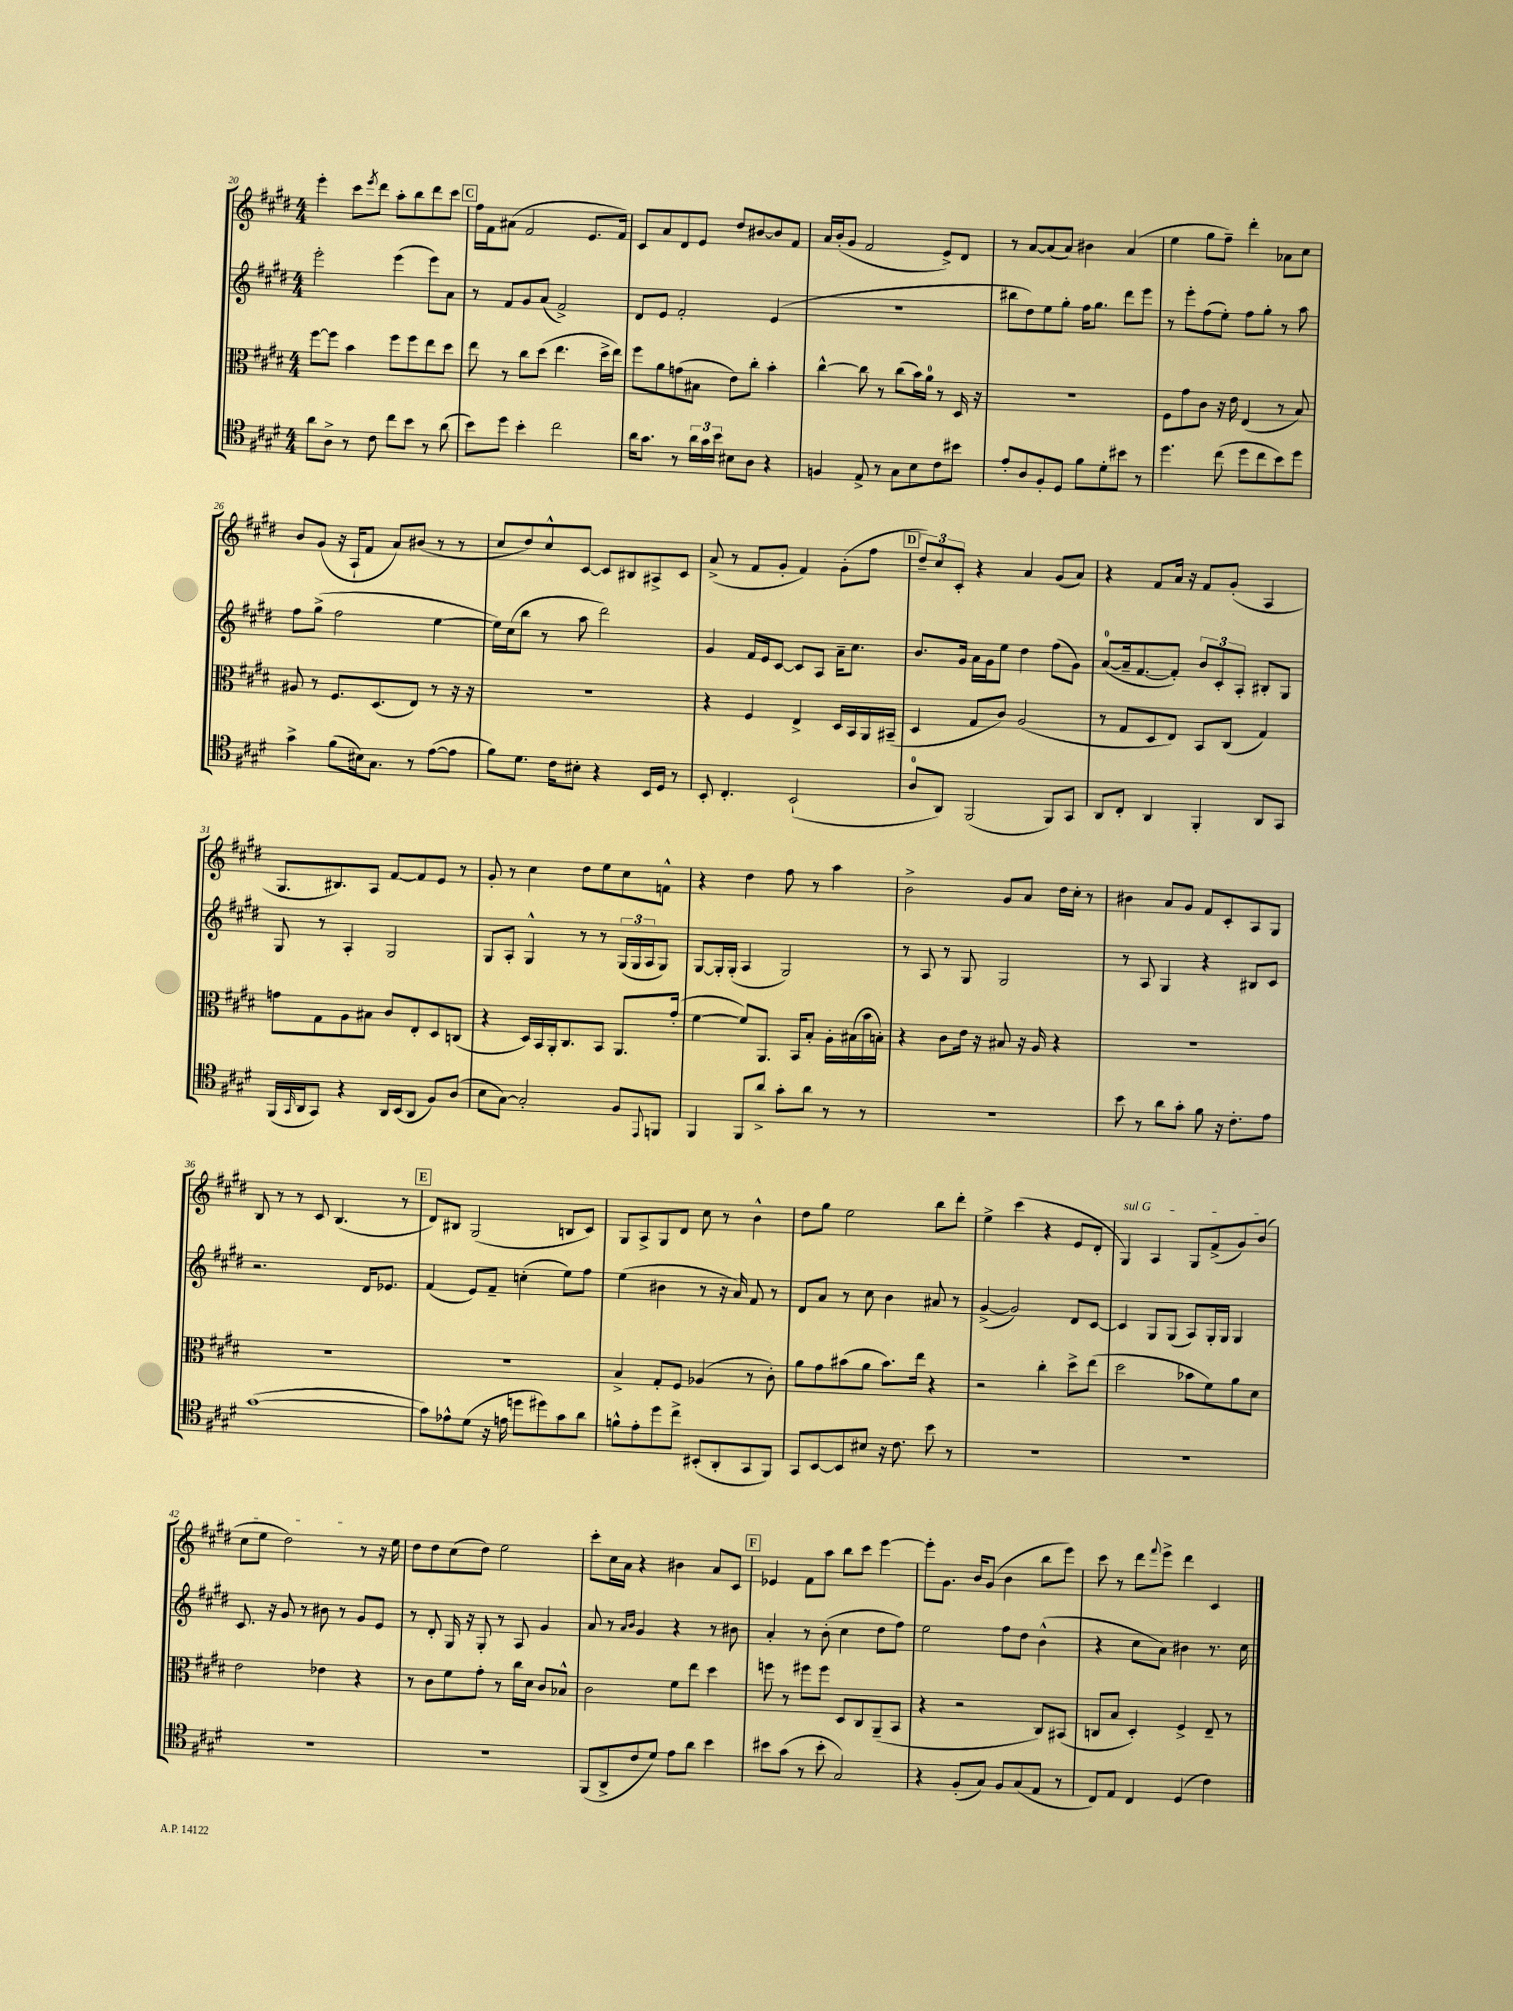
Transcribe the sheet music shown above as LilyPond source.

<<
\new StaffGroup <<
\new Staff = "s0" {
    \clef treble \key e \major \numericTimeSignature \time 4/4
    e'''4-. cis'''8 \acciaccatura { e'''8 } dis'''8 a''8-. b''8 dis'''8 cis'''8 |
    \mark \markup { \box "C" } fis''16 fis'16 ais'8( fis'2 e'8. fis'16) |
    cis'8 a'8 dis'8 e'8 dis''8 bis'8~ bis'8 fis'8 |
    a'16 b'16-.( gis'8 fis'2 e'8->) dis'8 |
    r8 a'8~ a'8( a'8) bis'4 a'4( |
    e''4 gis''8 fis''8--) dis'''4-. aes'8 cis''8 |
    b'8 gis'8( r16 a16-! fis'8 a'8) bis'8( r8 r8 |
    cis''8 dis''8) cis''8-^ cis'8~ cis'8 bis8 ais8-> cis'8 |
    a'8->( r8 fis'8 gis'8-. fis'4) gis'8-.( fis''8 |
    \mark \markup { \box "D" } \tuplet 3/2 { dis''8--) cis''8 cis'8-. } r4 a'4 gis'8( a'8) |
    r4 fis'8 a'16 r16 fis'8 gis'8-.( a4 |
    gis8. bis8.) a8 fis'8~ fis'8 e'8 r8 |
    gis'8-. r8 cis''4 dis''8 e''8 cis''8 f'8-^ |
    r4 dis''4 fis''8 r8 a''4 |
    b'2-> gis'8 a'8 dis''16 cis''16-. r8 |
    bis'4 a'8 gis'8 fis'8 cis'8-. a8 gis8 |
    b8 r8 r8 cis'8 b4.( r8 |
    \mark \markup { \box "E" } dis'8) bis8 gis2( b8 cis'8) |
    gis8 a8-> gis8 dis'8 cis''8 r8 b'4-^ |
    dis''8 gis''8 e''2 b''8 dis'''8-. |
    e''4-> cis'''4( r4 e'8 dis'8-. |
    \once \override TextSpanner.bound-details.left.text = \markup { \italic "sul G" } gis4\startTextSpan) a4 gis8 fis'8->( gis'8) b'8( |
    cis''8 e''8 dis''2\stopTextSpan) r8 r16 e''16 |
    dis''8 dis''8 cis''8( dis''8) e''2 |
    cis'''8-. cis''16 a'16 r4 bis'4 a'8 cis'8 |
    \mark \markup { \box "F" } ees'4 fis'8 a''8 b''8 cis'''8 e'''4~ |
    e'''8-. gis'8. b'16 gis'8( b'4 b''8 e'''8) |
    cis'''8 r8 dis'''8 \appoggiatura { fis'''8 } e'''8-> dis'''4 cis'4 \bar "|." |
}
\new Staff = "s1" {
    \clef treble \key e \major \numericTimeSignature \time 4/4
    e'''2-. e'''4( e'''8) a'8 |
    \mark \markup { \box "C" } r8 fis'8 gis'8 a'8( fis'2->) |
    dis'8 e'8 fis'2-. e'4( |
    r1 |
    bis''8 dis''8) e''8 gis''8-. fis''16 gis''8. dis'''8 e'''8 |
    r8 e'''8-. fis''8( e''8-.) fis''8 gis''8-. r8 a''8 |
    fis''8 gis''8->( fis''2 e''4~ |
    e''16) cis''16( b''8 r8 a''8 dis'''2) |
    gis'4 fis'16 e'16 cis'8~ cis'8 a8 a'16-- cis''8. |
    \mark \markup { \box "D" } b'8. gis'16 a'16 gis'16 e''8 dis''4 fis''8( gis'8) |
    a'8-0~( a'16-- fis'8.~ fis'8-.) \tuplet 3/2 { b'8 cis'8-. a8-. } bis8-. gis8 |
    gis8 r8 a4-. gis2 |
    gis8 a8-. gis4-^ r8 r8 \tuplet 3/2 { gis16( gis16 a16 } gis8) |
    gis8~ gis16-. gis16-.( a4 gis2) |
    r8 a8 r8 gis8 gis2 |
    r8 a8 gis4 r4 bis8 cis'8 |
    r2. dis'16 ees'8. |
    \mark \markup { \box "E" } fis'4( e'8) fis'8-- c''4-.( e''8) fis''8 |
    e''4( bis'4 r8 r16 a'16) fis'8 r8 |
    dis'8 a'8 r8 cis''8 b'4 ais'8 r8 |
    gis'4~->( gis'2) dis'8 cis'8~ |
    cis'4 gis8 gis8( a8) gis16-. gis16 gis4 |
    cis'8. r16 gis'8 r8 bis'8 r8 gis'8 e'8 |
    r8 dis'8-. gis16 r16 gis8-. r8 a8 gis'4 |
    a'8 r8 \grace { a'16 b'16 } gis'4 r4 r8 bis'8 |
    \mark \markup { \box "F" } a'4-. r8 b'8-.( cis''4 dis''8 fis''8) |
    e''2 fis''8 dis''8 b'4-^( |
    r4 cis''8 a'8) bis'4 r8. cis''16 \bar "|." |
}
\new Staff = "s2" {
    \clef alto \key e \major \numericTimeSignature \time 4/4
    fis''8~ fis''8 b'4 fis''8 fis''8 e''8 dis''8 |
    \mark \markup { \box "C" } e''8 r8 cis''8 dis''8( e''4. dis''16-> e''16) |
    fis''8 a'8 g'8( bis8 e'8) cis''8-. b'4-. |
    cis''4~-^ cis''8 r8 cis''8( b'16) a'16-0 r8 dis16 r16 |
    R1 |
    fis8 gis'8 cis'8 r16 e'16 e4( r8 b8) |
    ais8 r8 fis8. dis8.( e8) r8 r16 r16 |
    R1 |
    r4 fis4 e4-> dis16 b,16 a,16 bis,16--( |
    \mark \markup { \box "D" } dis4 gis8 cis'8) a2( |
    r8 gis8 dis8 e8) b,8 cis8( gis4) |
    g'8 gis8 a8 bis8 cis'8 e8-. dis8 c8( |
    r4 dis16) b,16 a,16-. cis8. b,8 a,8. gis'16-.( |
    fis'4~ fis'8) a,8. b,16 b8-. a16-. bis16( b'16 b16-.) |
    r4 cis'8 e'16 r16 bis8 r16 a16 r4 |
    R1 |
    R1 |
    \mark \markup { \box "E" } R1 |
    b4-> gis8-. fis8 aes4( r8 cis'8-.) |
    a'8 gis'8 bis'8( a'8 bis'8.) e''16 r4 |
    r2 cis''4-. dis''8-> e''8( |
    dis''2 bes'8 fis'8) a'8 dis'8 |
    e'2 ees'4 r4 |
    r8 cis'8 fis'8 gis'8-. r8 cis''16 dis'16 cis'8 bes8-^ |
    cis'2 fis'8 e''8 dis''4 |
    \mark \markup { \box "F" } f''8 r8 fis''8 fis''8 dis8 cis8 a,8--( b,8 |
    r4 r2 cis8) bis,8( |
    c8 b8 dis4-.) fis4-> e8-- r8 \bar "|." |
}
\new Staff = "s3" {
    \clef tenor \key e \major \numericTimeSignature \time 4/4
    a'8 a8-> r8 cis'8 cis''8 b'8 r8 a'8( |
    \mark \markup { \box "C" } b'8) dis''8 b'4-. cis''2 |
    a'16 gis'8. r8 \tuplet 3/2 { a'16 gis'16 b'16 } bis8 a8 r4 |
    f4 e8-> r8 gis8 b8 cis'8 bis'8 |
    e'8-. a8 fis8-. dis8 fis'8 dis'8-. bis'8 r8 |
    dis''4. cis''8( dis''8 cis''8 b'8) dis''8 |
    gis'4-> fis'8( bis16) gis8. r8 e'8~( e'8 |
    fis'8) dis'8. cis'16 bis8-. r4 b,16 dis16 r8 |
    b,8-. cis4.-. b,2-!( |
    \mark \markup { \box "D" } a8-0 a,8) fis,2( fis,8) gis,8 |
    a,8 cis8-. a,4 fis,4-. a,8 gis,8 |
    fis,16( \grace { gis,16 } a,16 gis,8) r4 a,16 b,16( a,8 fis8) a8( |
    b8 gis8~) gis2-. fis8 \appoggiatura { e,8 } f,8 |
    fis,4 fis,8 a'8-> gis'8-. a'8 r8 r8 |
    R1 |
    b'8 r8 a'8 gis'8-. fis'8 r16 cis'8.-. e'8 |
    gis'1~( |
    \mark \markup { \box "E" } gis'8) ees'8-^ dis'8( r16 e'16 d''8 dis''8) gis'8 a'8 |
    f'8-^ e'8-. dis''8 cis''8-> bis,8-.( a,8-. gis,8 fis,8) |
    gis,8 b,8~ b,8 bis8 r16 cis'8. b'8 r8 |
    R1 |
    R1 |
    R1 |
    R1 |
    fis,8( a,8-> cis'8 dis'8) e'8 a'8 b'4 |
    \mark \markup { \box "F" } bis'8 gis'8( r8 bis'8-. gis2) |
    r4 fis8-.( gis8) fis8 gis8( e8 r8 |
    cis8) e8 cis4 dis4( cis'4) \bar "|." |
}
>>
>>
\layout { \context { \Score currentBarNumber = #20 } }
